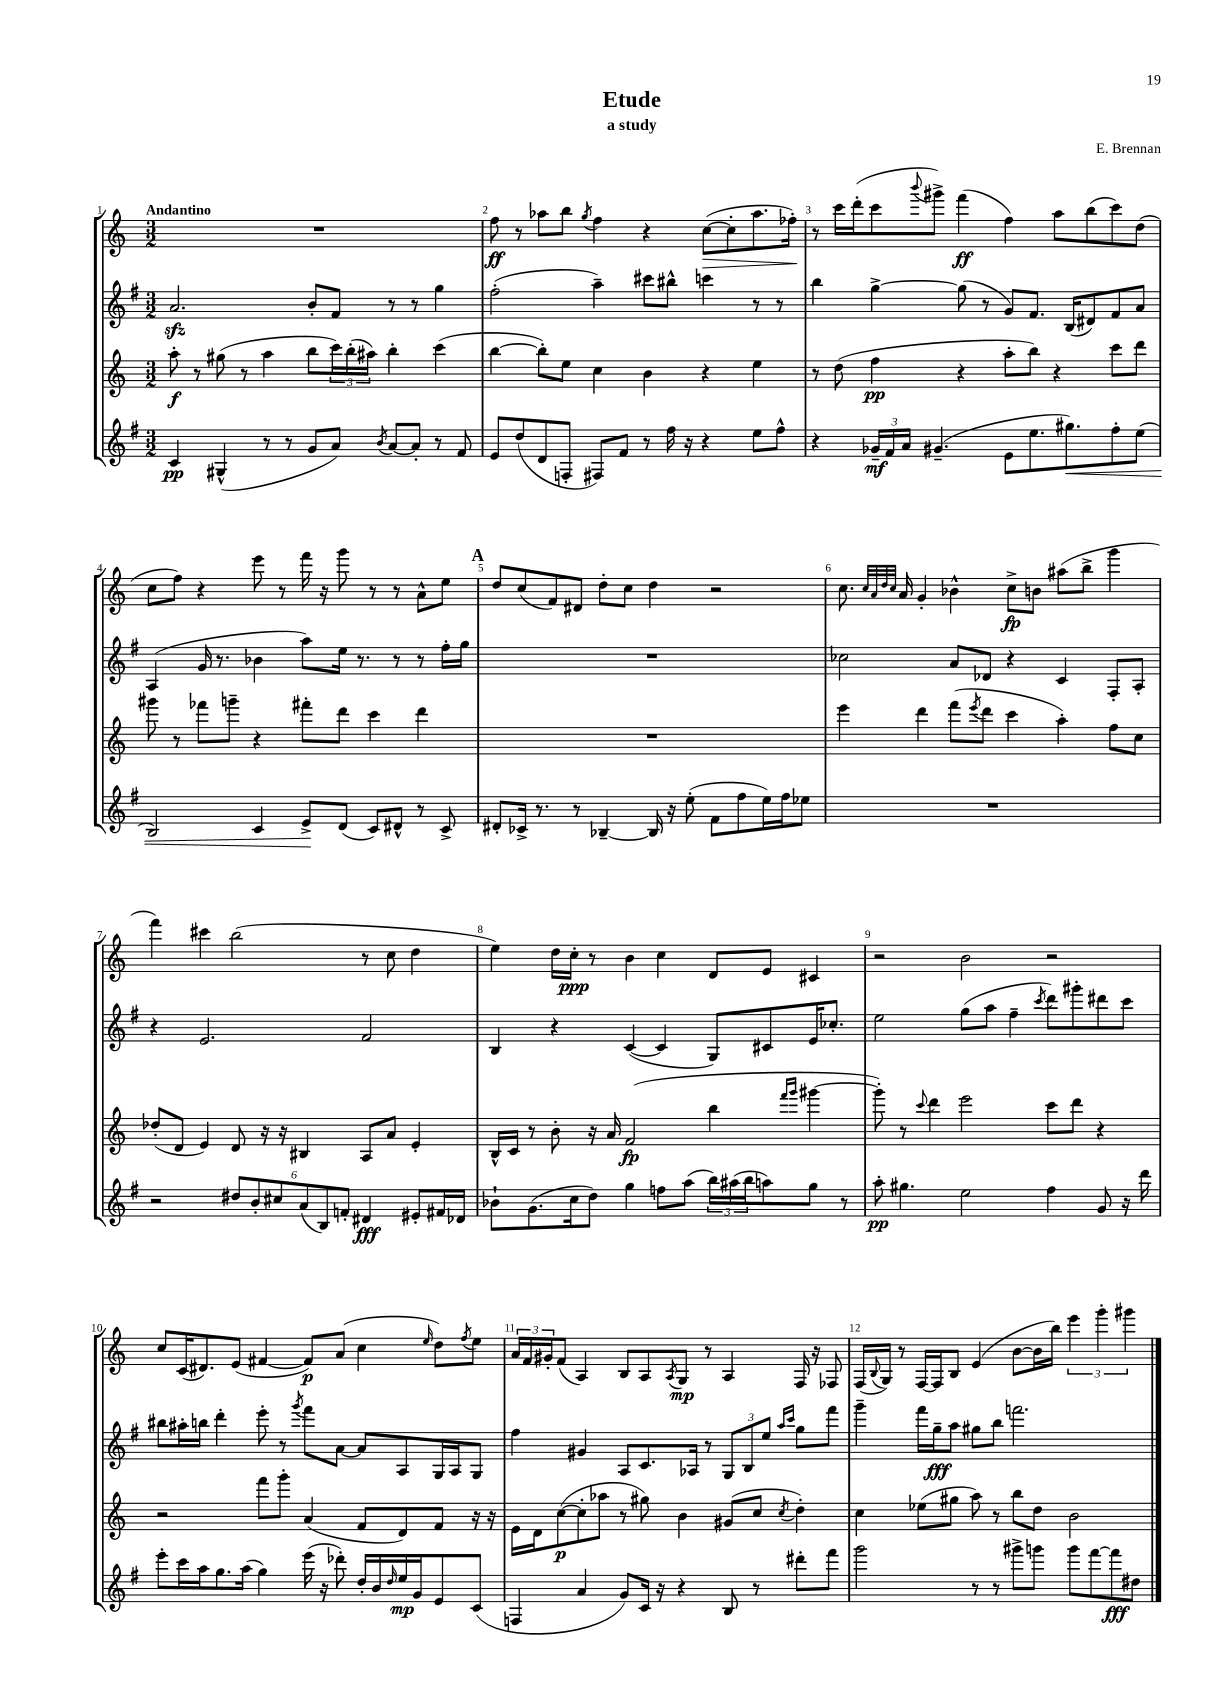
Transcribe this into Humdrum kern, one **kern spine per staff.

**kern	**dynam	**kern	**dynam	**kern	**dynam	**kern	**dynam
*part4	*part4	*part3	*part3	*part2	*part2	*part1	*part1
*staff4	*staff4	*staff3	*staff3	*staff2	*staff2	*staff1	*staff1
*clefG2	*	*clefG2	*	*clefG2	*	*clefG2	*
*k[f#]	*	*k[]	*	*k[f#]	*	*k[]	*
*M3/2	*	*M3/2	*	*M3/2	*	*M3/2	*
=1	=1	=1	=1	=1	=1	=1	=1
!	!	!	!	!	!	!LO:TX:a:B:t=Andantino	!
4c/	pp	8aa'\	f	2.azz/	.	1.r	.
.	.	8r	.	.	.	.	.
(4G#X^^/	.	(8gg#X\	.	.	.	.	.
.	.	8r	.	.	.	.	.
8r	.	4aa\	.	.	.	.	.
8r	.	.	.	.	.	.	.
8g/L	.	8bb\L	.	8b'/L	.	.	.
8a/J)	.	24ccc\L)	.	8f#/J	.	.	.
.	.	(24bb'\	.	.	.	.	.
.	.	24aa#X\JJ)	.	.	.	.	.
8qb/	.	.	.	.	.	.	.
[8a/L	.	4bb'\	.	8r	.	.	.
8a'/J]	.	.	.	8r	.	.	.
8r	.	(4ccc\	.	4gg\	.	.	.
8f#/	.	.	.	.	.	.	.
=2	=2	=2	=2	=2	=2	=2	=2
8e/L	.	[4bb\	.	(2ff#'\	.	8ff\	ff
(8dd/	.	.	.	.	.	8r	.
8d/	.	8bb'\L])	.	.	.	8aa-X\L	.
8Fn'/J	.	8ee\J	.	.	.	8bb\J	.
.	.	.	.	.	.	8qgg/	.
8F#X/L)	.	4cc\	.	4aa~\)	.	4ff\	.
8f#/J	.	.	.	.	.	.	.
8r	.	4b\	.	8ccc#X\L	.	4r	.
16ff#\	.	.	.	8bb#X^^\J	.	.	.
16r	.	.	.	.	.	.	.
!	!	!	!	!	!	!	!LO:HP:b
4r	.	4r	.	4cccn\	.	([8cc\L	>
.	.	.	.	.	.	8cc'\]	.
8ee\L	.	4ee\	.	8r	.	8.aa-\	.
8ff#^^\J	.	.	.	8r	.	.	.
.	.	.	.	.	.	16ff-X'\Jk)	.
.	.	.	.	.	.	.	]
=3	=3	=3	=3	=3	=3	=3	=3
4r	.	8r	.	4bb\	.	8r	.
.	.	(8dd\	.	.	.	16ccc\LL	.
.	.	.	.	.	.	(16ddd'\J	.
24g-X~/LL	mf	4ff\	pp	[4gg^\	.	8ccc\	.
24f#/	.	.	.	.	.	.	.
24a/JJ	.	.	.	.	.	.	.
.	.	.	.	.	.	8qqbbb/	.
(4.g#X~/	.	.	.	.	.	8ggg#X^\J)	.
.	.	4r	.	(8gg\]	.	(4fff\	ff
.	.	.	.	8r	.	.	.
8e\L	.	8aa'\L	.	8g/L)	.	4ff\)	.
8.ee\	.	8bb\J)	.	8.f#/J	.	.	.
.	.	4r	.	.	.	8aa\L	.
!	!LO:HP:b	!	!	!	!	!	!
8.gg#X\)	<	.	.	(16B/KL	.	.	.
.	.	.	.	8d#X/)	.	(8bb\	.
8ff#'\	.	8ccc\L	.	8f#/	.	8ccc\)	.
(8ee\J	.	8ddd\J	.	8a/J	.	(8dd\J	.
!!LO:LB:g=z
=4	=4	=4	=4	=4	=4	=4	=4
2B/)	.	8ggg#X\	.	(4A/	.	8cc\L	.
.	.	8r	.	.	.	8ff\J)	.
.	.	8fff-X\L	.	16g/	.	4r	.
.	.	.	.	8.r	.	.	.
.	.	8gggn~\J	.	.	.	.	.
4c/	.	4r	.	4b-X\	.	8eee\	.
.	.	.	.	.	.	8r	.
8e^/L	.	8fff#X'\L	.	8aa\L)	.	16fff\	.
.	.	.	.	.	.	16r	.
(8d/J	[	8ddd\J	.	16ee\Jk	.	8ggg\	.
.	.	.	.	8.r	.	.	.
8c/L)	.	4ccc\	.	.	.	8r	.
8d#X^^/J	.	.	.	8r	.	8r	.
8r	.	4ddd\	.	8r	.	8a^^\L	.
8c^/	.	.	.	16ff#'\LL	.	8ee\J	.
.	.	.	.	16gg\JJ	.	.	.
!!LO:REH:place=s1:t=A
=5	=5	=5	=5	=5	=5	=5	=5
8d#X'/L	.	1.r	.	1.r	.	8dd/L	.
16c-X^/Jk	.	.	.	.	.	(8cc/	.
8.r	.	.	.	.	.	.	.
.	.	.	.	.	.	8f/)	.
8r	.	.	.	.	.	8d#X/J	.
[4B-X~/	.	.	.	.	.	8dd'\L	.
.	.	.	.	.	.	8cc\J	.
16B-/]	.	.	.	.	.	4dd\	.
16r	.	.	.	.	.	.	.
(8ee'\	.	.	.	.	.	.	.
8f#\L	.	.	.	.	.	2r	.
8ff#\	.	.	.	.	.	.	.
16ee\L)	.	.	.	.	.	.	.
16ff#\J	.	.	.	.	.	.	.
8ee-X\J	.	.	.	.	.	.	.
=6	=6	=6	=6	=6	=6	=6	=6
1.r	.	4eee\	.	2cc-X\	.	8.cc\	.
.	.	.	.	.	.	32qqcc/LLL	.
.	.	.	.	.	.	32qqa/	.
.	.	.	.	.	.	32qqdd/	.
.	.	.	.	.	.	32qqcc/JJJ	.
.	.	.	.	.	.	16a/	.
.	.	4ddd\	.	.	.	4g'/	.
.	.	(8fff\L	.	8a/L	.	4b-X^^\	.
.	.	8qeee/	.	.	.	.	.
.	.	8ddd\J	.	8d-X/J	.	.	.
.	.	4ccc\	.	4r	.	8cc^\L	fp
.	.	.	.	.	.	8bn\J	.
.	.	4aa'\)	.	4c/	.	(8aa#X\L	.
.	.	.	.	.	.	8bb^\J	.
.	.	8ff\L	.	8F#'/L	.	4ggg\	.
.	.	8cc\J	.	8A'/J	.	.	.
!!LO:LB:g=z
=7	=7	=7	=7	=7	=7	=7	=7
2r	.	(8dd-X'/L	.	4r	.	4fff\)	.
.	.	8d/J	.	.	.	.	.
.	.	4e/)	.	2.e/	.	4ccc#X\	.
12dd#X/L	.	8d/	.	.	.	(2bb\	.
12b'/	.	.	.	.	.	.	.
.	.	16r	.	.	.	.	.
12cc#X/	.	.	.	.	.	.	.
.	.	16r	.	.	.	.	.
(12a/	.	4B#X/	.	.	.	.	.
12B/)	.	.	.	.	.	.	.
12fn'/J	.	.	.	.	.	.	.
4d#X/	fff	8A/L	.	2f#/	.	8r	.
.	.	8a/J	.	.	.	8cc\	.
8e#X'/L	.	4e'/	.	.	.	4dd\	.
16f#X/L	.	.	.	.	.	.	.
16d-X/JJ	.	.	.	.	.	.	.
=8	=8	=8	=8	=8	=8	=8	=8
8b-X`\L	.	16B^^/LL	.	4B/	.	4ee\)	.
.	.	16c/JJ	.	.	.	.	.
(8.g\	.	8r	.	.	.	.	.
.	.	8b'\	.	4r	.	16dd\LL	.
16cc\k	.	.	.	.	.	16cc'\JJ	ppp
8dd\J)	.	16r	.	.	.	8r	.
.	.	16a/	.	.	.	.	.
4gg\	.	(2f/	fp	([4c/	.	4b\	.
8ffn\L	.	.	.	4c/]	.	4cc\	.
(8aa\J	.	.	.	.	.	.	.
24bb\LL)	.	4bb\	.	8G/L)	.	8d/L	.
(24aa#X\	.	.	.	.	.	.	.
24bb\J	.	.	.	.	.	.	.
8aan\)	.	.	.	8c#X/	.	8e/J	.
.	.	16qqfff/LL	.	.	.	.	.
.	.	16qqggg/JJ	.	.	.	.	.
8gg\J	.	[4ggg#X\	.	16e/K	.	4c#X/	.
.	.	.	.	8.cc-X'/J	.	.	.
8r	.	.	.	.	.	.	.
=9	=9	=9	=9	=9	=9	=9	=9
8aa'\	pp	8ggg#'\])	.	2ee\	.	2r	.
4.gg#X\	.	8r	.	.	.	.	.
.	.	8qqccc/	.	.	.	.	.
.	.	4ddd\	.	.	.	.	.
2ee\	.	2eee\	.	(8gg\L	.	2b\	.
.	.	.	.	8aa\J	.	.	.
.	.	.	.	4ff#~\	.	.	.
.	.	.	.	8qccc/	.	.	.
4ff#\	.	8ccc\L	.	8ddd\L)	.	2r	.
.	.	8ddd\J	.	8ggg#X'\	.	.	.
8g/	.	4r	.	8ddd#X\	.	.	.
16r	.	.	.	8ccc\J	.	.	.
16ddd\	.	.	.	.	.	.	.
!!LO:LB:g=z
=10	=10	=10	=10	=10	=10	=10	=10
8eee'\L	.	2r	.	8bb#X\L	.	8cc/L	.
16ccc\L	.	.	.	16aa#X'\L	.	(16c/K	.
16aa\J	.	.	.	16bbn\JJ	.	8.d#X/)	.
8.gg\	.	.	.	4ddd'\	.	.	.
.	.	.	.	.	.	(8e/J	.
(16aa\Jk	.	.	.	.	.	.	.
4gg\)	.	8fff\L	.	8eee'\	.	[4f#X/	.
.	.	8ggg'\J	.	8r	.	.	.
.	.	.	.	8qggg/	.	.	.
(16eee\	.	(4a/	.	8fff#\L	.	8f#/L])	p
16r	.	.	.	.	.	.	.
8ddd-X'\)	.	.	.	[8a\J	.	(8a/J	.
16dd'/LL	.	8f/L	.	8a/L]	.	4cc\	.
16b/	.	.	.	.	.	.	.
16qqdd/	.	.	.	.	.	.	.
16ee/	mp	8d/)	.	8A/	.	.	.
16g/J	.	.	.	.	.	.	.
.	.	.	.	.	.	16qqee/	.
8e/	.	8f/J	.	16G/L	.	8dd\L)	.
.	.	.	.	16A/J	.	.	.
.	.	.	.	.	.	8qff/	.
(8c/J	.	16r	.	8G/J	.	8ee\J	.
.	.	16r	.	.	.	.	.
=11	=11	=11	=11	=11	=11	=11	=11
4Fn/	.	16e\LL	.	4ff#\	.	24a/LL	.
.	.	.	.	.	.	24f/	.
.	.	16d\J	.	.	.	.	.
.	.	.	.	.	.	24g#X'/J	.
.	.	([8cc\	p	.	.	(8f/J	.
4a/	.	8cc'\]	.	4g#X/	.	4A/)	.
.	.	8aa-X\J	.	.	.	.	.
8g/L)	.	8r	.	8A/L	.	8B/L	.
16c/Jk	.	8gg#X\)	.	8.c/	.	8A/	.
16r	.	.	.	.	.	.	.
.	.	.	.	.	.	8qA/	.
4r	.	4b\	.	.	.	8G/J	mp
.	.	.	.	16A-X/Jk	.	.	.
.	.	.	.	8r	.	8r	.
8B/	.	(8g#X/L	.	12G/L	.	4A/	.
.	.	.	.	12B/	.	.	.
8r	.	8cc/J	.	.	.	.	.
.	.	.	.	12ee/J	.	.	.
.	.	.	.	16qqaa/LL	.	.	.
.	.	8qcc/	.	16qqccc/JJ	.	.	.
8ddd#X'\L	.	4dd'\)	.	8gg\L	.	16F/	.
.	.	.	.	.	.	16r	.
8fff#\J	.	.	.	8fff#\J	.	8F-X/	.
=12	=12	=12	=12	=12	=12	=12	=12
2ggg\	.	4cc\	.	4ggg~\	.	(16F/LL	.
.	.	.	.	.	.	8qqB/	.
.	.	.	.	.	.	16G/JJ)	.
.	.	.	.	.	.	8r	.
.	.	(8ee-X\L	.	16fff#\LL	.	[16F/LL	.
.	.	.	.	16gg~\J	fff	16F/J]	.
.	.	8gg#X\J	.	8aa\J	.	8B/J	.
8r	.	8aa\)	.	8gg#X\L	.	(4e/	.
8r	.	8r	.	8bb\J	.	.	.
8ggg#X^\L	.	8bb\L	.	2.fffn\	.	[8b\L	.
8gggn\J	.	8dd\J	.	.	.	16b\L]	.
.	.	.	.	.	.	16bb\JJ)	.
8ggg\L	.	2b\	.	.	.	6eee\	.
[8fff#\	.	.	.	.	.	.	.
.	.	.	.	.	.	6ggg'\	.
8fff#\]	fff	.	.	.	.	.	.
.	.	.	.	.	.	6ggg#X\	.
8dd#X\J	.	.	.	.	.	.	.
==	==	==	==	==	==	==	==
*-	*-	*-	*-	*-	*-	*-	*-
